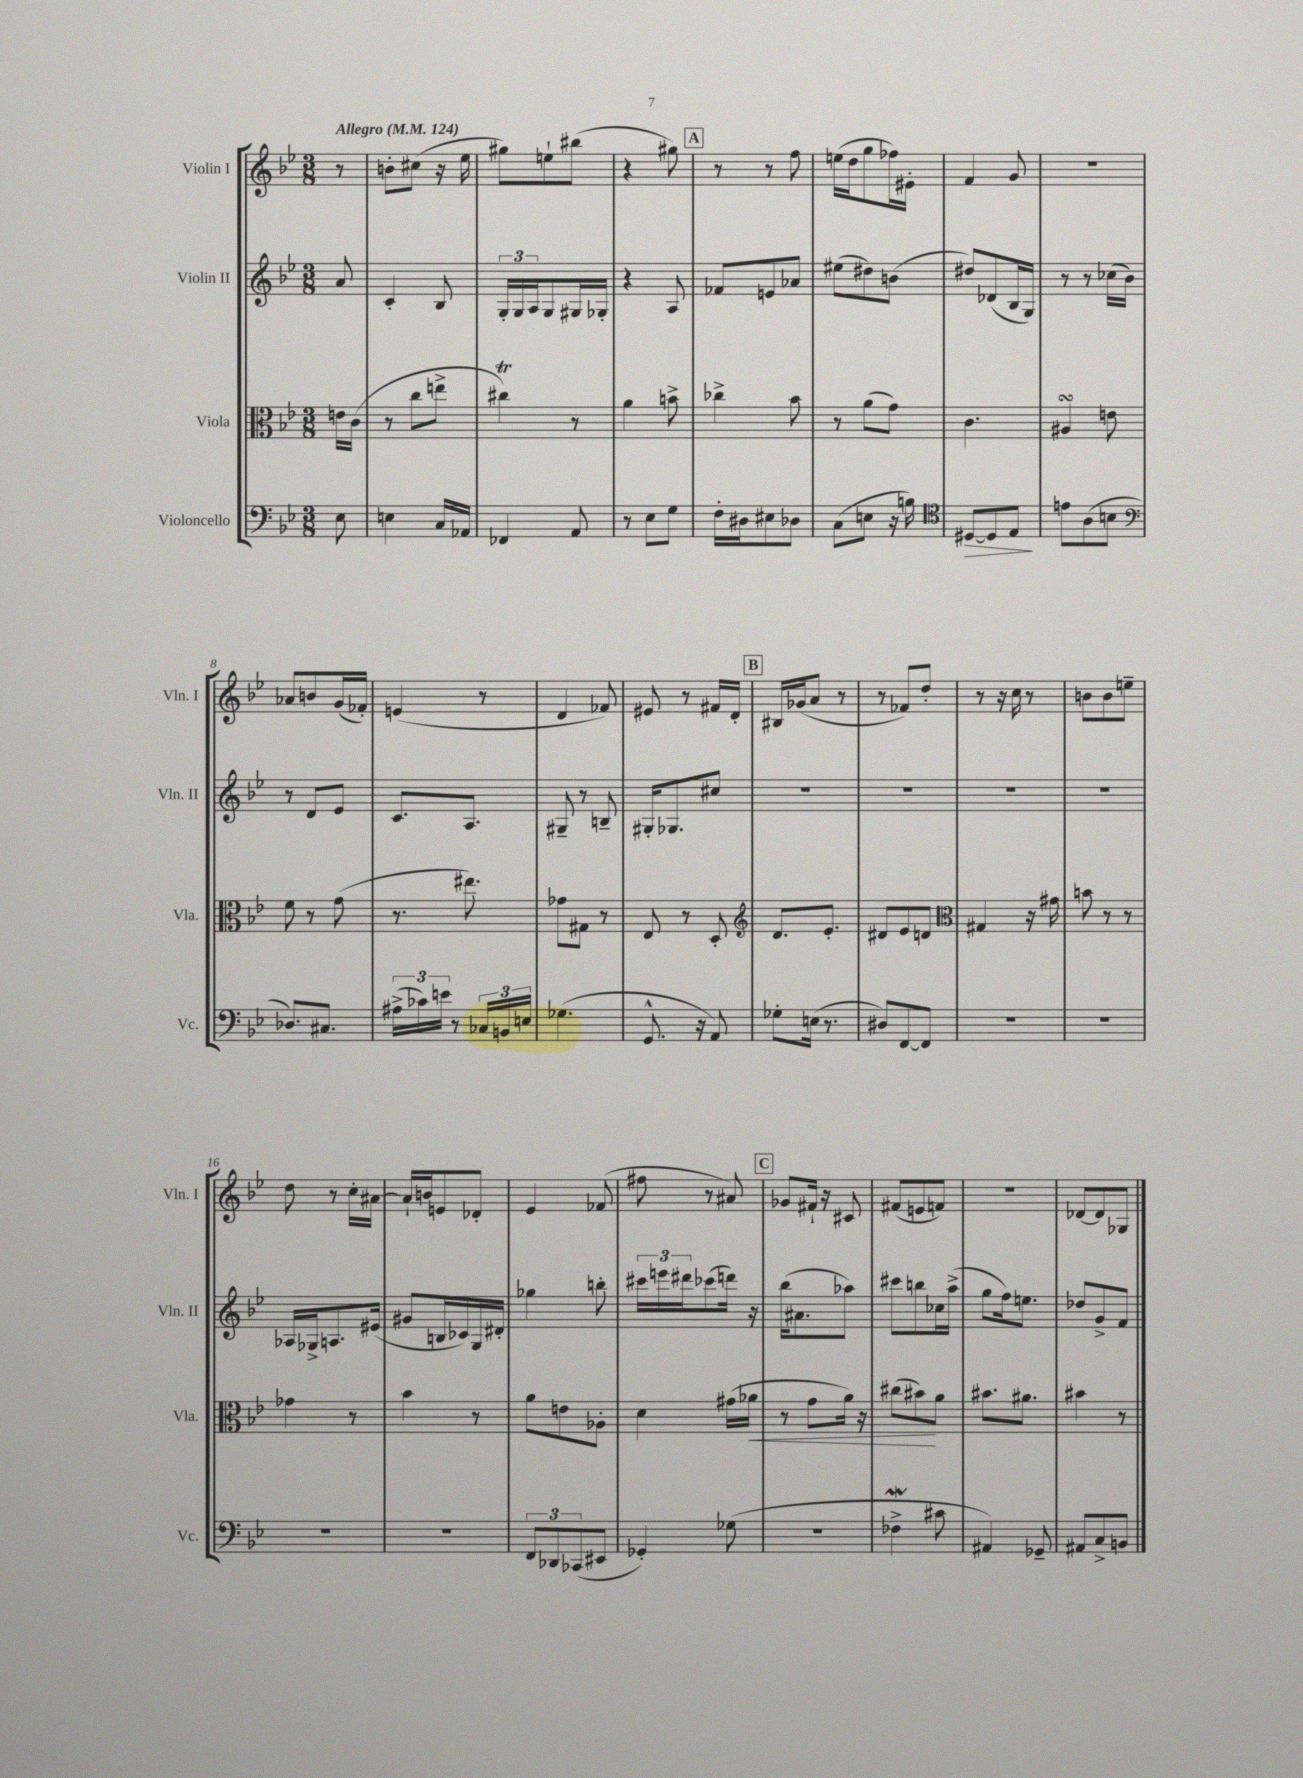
<<
\new StaffGroup <<
\new Staff = "s0" \with { instrumentName = "Violin I" shortInstrumentName = "Vln. I" } {
    \clef treble \key bes \major \numericTimeSignature \time 3/8 \partial 8 \tempo "Allegro" 4 = 124
    r8 |
    b'8-. cis''8( r16 ees''16 |
    gis''8) e''8-! bis''8( |
    r4 gis''8) |
    \mark \markup { \box "A" } r8 r8 f''8 |
    e''16( d''16 g''8 fes''16) eis'16-. |
    f'4 g'8 |
    R4. |
    aes'8 b'8 g'16( fes'16-.) |
    e'4( r8 |
    d'4 fes'8) |
    eis'8 r8 fis'16 d'16-. |
    \mark \markup { \box "B" } bis16 ges'16( a'8 r8 |
    r8 fes'8) d''8-. |
    r8 r16 c''16 r8 |
    b'8 b'8 e''8-- |
    d''8 r8 c''16-. ais'16~ |
    ais'16-! b'16 e'8 des'8-. |
    ees'4 fes'8( |
    fis''8 r8 ais'8) |
    \mark \markup { \box "C" } ges'8 fis'16-! r16 cis'8 |
    fis'8( e'8 f'8) |
    r4. |
    des'8~ des'8 ges8 \bar "|." |
}
\new Staff = "s1" \with { instrumentName = "Violin II" shortInstrumentName = "Vln. II" } {
    \clef treble \key bes \major \numericTimeSignature \time 3/8 \partial 8
    a'8 |
    c'4-. bes8 |
    \tuplet 3/2 { g16-. g16 a16 } g8 gis16 ges16-. |
    r4 a8 |
    \mark \markup { \box "A" } fes'8 e'8 aes'8 |
    eis''8( dis''8) b'8( |
    dis''8) des'8( bes16 g16) |
    r8 r8 ces''16( bes'16) |
    r8 d'8 ees'8 |
    c'8. a8. |
    gis8-- r8 b8-- |
    gis16-. ges8. cis''8 |
    \mark \markup { \box "B" } R4. |
    R4. |
    R4. |
    R4. |
    aes16 ges16-> a8. eis'16( |
    gis'8 b16 ces'16) g16 dis'16-. |
    ges''4 b''8-. |
    \tuplet 3/2 { cis'''16 e'''16 dis'''16 } ces'''8( d'''16) r16 |
    \mark \markup { \box "C" } bes''16( ais'8. aes''8) |
    cis'''8 b''8 ces''16 a''16->( |
    g''8 f''16) e''8. |
    des''8 g'8-> f'8 \bar "|." |
}
\new Staff = "s2" \with { instrumentName = "Viola" shortInstrumentName = "Vla." } {
    \clef alto \key bes \major \numericTimeSignature \time 3/8 \partial 8
    e'16 c'16( |
    r8 c''8 e''8-> |
    cis''4\trill) r8 |
    a'4 b'8-> |
    \mark \markup { \box "A" } ces''4-> bes'8 |
    r8 a'8( g'8) |
    c'4. |
    ais4\turn e'8 |
    f'8 r8 g'8( |
    r8. eis''8.) |
    ges'8 gis8 r8 |
    ees8 r8 d8-. |
    \mark \markup { \box "B" } \clef treble d'8. ees'8.-. |
    dis'8 ees'8 d'8 |
    \clef alto gis4 r16 gis'16 |
    b'8 r8 r8 |
    ges'4 r8 |
    bes'4 r8 |
    a'8 e'8 aes8-. |
    d'4 gis'16( aes'16\< |
    \mark \markup { \box "C" } r8 g'8 a'16) r16 |
    cis''8( bis'8\!) a'8 |
    bis'8. ais'8. |
    bis'4 r8 \bar "|." |
}
\new Staff = "s3" \with { instrumentName = "Violoncello" shortInstrumentName = "Vc." } {
    \clef bass \key bes \major \numericTimeSignature \time 3/8 \partial 8
    ees8 |
    e4 c16 aes,16 |
    fes,4 a,8 |
    r8 ees8 g8 |
    \mark \markup { \box "A" } f16-. dis16 eis8 des8 |
    c8( e8 r16 b16) |
    \clef tenor dis8~\> dis8 ees8\! |
    e'8 a8( b8 |
    \clef bass des8.) cis8. |
    \tuplet 3/2 { ais16->( ces'16) e'16 } r8 \tuplet 3/2 { ces16 b,16 e16 } |
    ges4.( |
    g,8.-^ r16 a,8) |
    \mark \markup { \box "B" } ges8-. e16( r8. |
    dis8) f,8~ f,8 |
    R4. |
    R4. |
    R4. |
    R4. |
    \tuplet 3/2 { f,8 des,8 ces,8( } eis,8 |
    ges,4-.) ges8( |
    \mark \markup { \box "C" } R4. |
    fes4->\mordent cis'8 |
    ais,4) ges,8-- |
    ais,8 c8-> b,8 \bar "|." |
}
>>
>>
